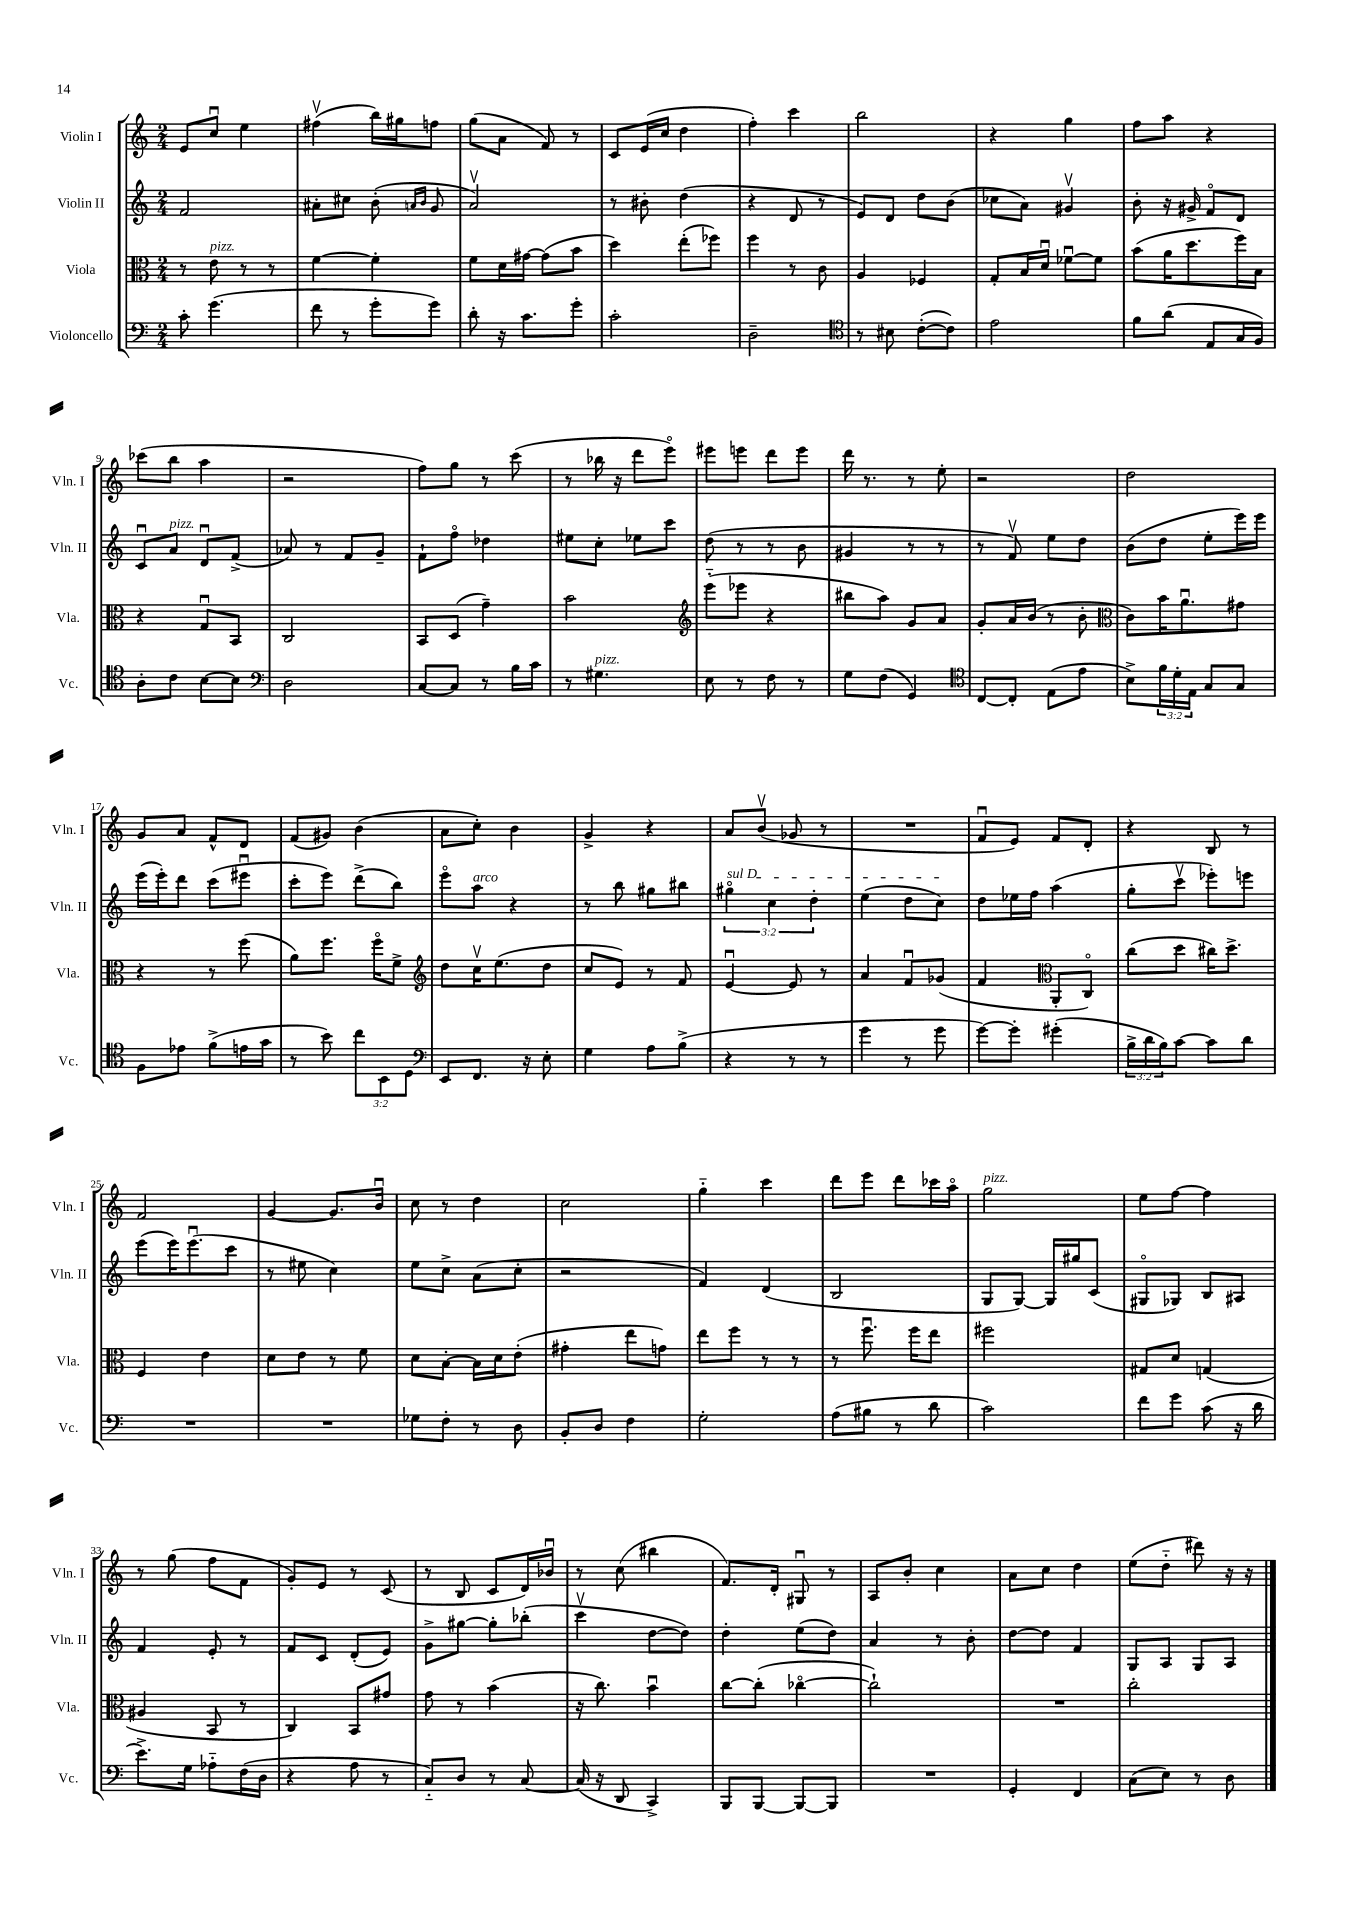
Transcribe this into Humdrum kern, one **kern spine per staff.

**kern	**kern	**kern	**kern
*staff4	*staff3	*staff2	*staff1
*clefF4	*clefC3	*clefG2	*clefG2
*k[]	*k[]	*k[]	*k[]
*M2/4	*M2/4	*M2/4	*M2/4
8c'\	8r	2f/	8e/L
(4.g\	8e\	.	8ccu/J
.	8r	.	4ee\
.	8r	.	.
=	=	=	=
8f\	[4f\	8a#'\L	(4ff#v\
8r	.	8cc#\J	.
8g'\L	4f'\]	(8b'\	16bb\LL)
.	.	.	16gg#\J
.	.	16qqa/LL	.
.	.	16qqb/JJ	.
8g\J)	.	8g/	8ff\J
=	=	=	=
8d'\	8f\L	2av/)	(8gg\L
16r	16d\L	.	8a\J
8.c\L	[16g#\JJ	.	.
.	(8g#\]L	.	8f/)
8g'\J	8b\J	.	8r
=	=	=	=
2c'\	4dd\)	8r	8c/L
.	.	8b#'\	(16e/L
.	.	.	16cc/JJ
.	(8ee'\L	(4dd\	4dd\
.	8ff-\J)	.	.
=	=	=	=
2D~\	4ff\	4r	4ff'\)
.	8r	8d/	4ccc\
.	8c\	8r	.
=	=	=	=
*clefC4	*	*	*
8r	4A/	8e/L)	2bb\
8B#\	.	8d/J	.
([8c'\L	4F-/	8dd\L	.
8c\]J)	.	(8b\J	.
=	=	=	=
2e\	8G'/L	8cc-\L	4r
.	16B/L	8a\J)	.
.	16du/JJ	.	.
.	[8f-u\L	4g#v/	4gg\
.	8f-\]J	.	.
=	=	=	=
8f\L	(8b\L	8b'\	8ff\L
(8a\J	16a\K	16r	8aa\J
.	8.dd\	16g#^/	.
8E/L	.	8fo/L	4r
16G/L	16ff\L)	8d/J	.
16F/JJ)	16B\JJ	.	.
=	=	=	=
8A'\L	4r	8cu/L	(8ccc-\L
8c\J	.	8a/J	8bb\J
[8B\L	8Gu/L	8du/L	4aa\
8B\]J	8BB/J	(8f^/J	.
=	=	=	=
*clefF4	*	*	*
2D\	2C/	8a-/)	2r
.	.	8r	.
.	.	8f/L	.
.	.	8g~/J	.
=	=	=	=
[8C/L	8BB/L	8f`\L	8ff\L)
8C/]J	(8D/J	8ffo\J	8gg\J
8r	4g~\)	4dd-\	8r
16B\LL	.	.	(8ccc\
16c\JJ	.	.	.
=	=	=	=
8r	2b\	8ee#\L	8r
4.G#\	.	8cc'\J	16bb-\
.	.	.	16r
.	.	8ee-\L	8ddd\L
.	.	8ccc\J	8eeeo\J)
=	=	=	=
*	*clefG2	*	*
8E\	(8eee'~\L	(8dd\	8eee#\L
8r	8eee-\J	8r	8eee\J
8F\	4r	8r	8ddd\L
8r	.	8b\	8eee\J
=	=	=	=
8G\L	8bb#\L	4g#/	16ddd\
.	.	.	8.r
(8F\J	8aa\J)	.	.
4GG/)	8g/L	8r	8r
.	8a/J	8r	8ee'\
=	=	=	=
*clefC4	*	*	*
[8C/L	8g'/L	8r	2r
8C'/]J	16a/L	8fv/)	.
.	(16b/JJ	.	.
(8E\L	8r	8ee\L	.
8e\J	8b'\	8dd\J	.
=	=	=	=
*	*clefC3	*	*
8B^\L)	8c\L)	(8b\L	2dd\
24f\L	16b\K	8dd\J	.
24d'\	.	.	.
.	8.au\	.	.
24E\JJ	.	.	.
8G/L	.	8ee'\L	.
8G/J	8g#\J	16eee\L)	.
.	.	16eee\JJ	.
=	=	=	=
8F\L	4r	(16eee\LL	8g/L
.	.	16eee'\J)	.
8e-\J	.	8ddd\J	8a/J
(8f^\L	8r	(8ccc\L	8f^^/L
16e\L	(8ff\	8eee#u\J	8d/J
16g\JJ	.	.	.
=	=	=	=
8r	8a\L)	8ccc'\L	(8f/L
8b\)	8.ff\J	8eee\J)	8g#/J)
12cc\L	.	(8ddd^\L	(4b\
.	16ffo\LK	.	.
12BB\	.	.	.
.	8f^\J	8bb\J)	.
12D\J	.	.	.
=	=	=	=
*clefF4	*clefG2	*	*
8EE/L	8dd\L	8eeeo\L	8a\L
8.FF/J	16ccv\K	8aa\J	8cc'\J)
.	(8.ee\	.	.
.	.	4r	4b\
16r	.	.	.
8E'\	8dd\J	.	.
=	=	=	=
4G\	8cc/L	8r	4g^/
.	8e/J)	8bb\	.
8A\L	8r	8gg#\L	4r
(8B^\J	8f/	8bb#\J	.
=	=	=	=
4r	[4eu/	6gg#o\	8a/L
.	.	.	(8bv/J
.	.	6cc\	.
8r	8e/]	.	8g-/
.	.	6dd'\	.
8r	8r	.	8r
=	=	=	=
4g\	4a/	(4ee\	2r
8r	8fu/L	8dd\L	.
8g\	(8g-/J	8cc\J)	.
=	=	=	=
[8g\L)	4f/	8dd\L	8fu/L
8g'\]J	.	16ee-\L	8e/J)
.	.	16ff\JJ	.
*	*clefC3	*	*
(4g#'\	8AA'/L	(4aa\	8f/L
.	8Co/J)	.	8d'/J
=	=	=	=
24B^\LL	(8cc\L	8gg'\L	4r
24d\	.	.	.
24B\J)	.	.	.
[8c\J	8dd\J	8cccv\J	.
8c\]L	16cc#\LK)	8eee-'\L)	8B/
.	8.dd^\J	.	.
8d\J	.	8eee\J	8r
=	=	=	=
2r	4F/	(8eee\L	2f/
.	.	16eee\K)	.
.	.	(8.eeeu\	.
.	4e\	.	.
.	.	8ccc\J	.
=	=	=	=
2r	8d\L	8r	[4g/
.	8e\J	8ee#\	.
.	8r	4cc\)	8.g/]L
.	8f\	.	.
.	.	.	16bu/Jk
=	=	=	=
8G-\L	8d\L	8ee\L	8cc\
8F'\J	[8B'\J	8cc^\J	8r
8r	16B\]LL	(8a\L	4dd\
.	16d\J	.	.
8D\	(8e'\J	8cc'\J	.
=	=	=	=
8BB'/L	4g#'\	2r	2cc\
8D/J	.	.	.
4F\	8ee\L	.	.
.	8g\J)	.	.
=	=	=	=
2G'\	8ee\L	4f/)	4gg'~\
.	8ff\J	.	.
.	8r	(4d/	4ccc\
.	8r	.	.
=	=	=	=
(8A\L	8r	2B/	8ddd\L
8B#\J	8.ffu\	.	8eee\J
8r	.	.	8ddd\L
.	16ff\LK	.	.
8d\	8ee\J	.	16ccc-\L
.	.	.	16aao\JJ
=	=	=	=
2c\)	2ff#\	8G/L	2gg\
.	.	[8G/J)	.
.	.	16G/]LL	.
.	.	16gg#/J	.
.	.	(8c/J	.
=	=	=	=
8f\L	8G#/L	8G#o/L	8ee\L
8g\J	8d/J	8G-/J)	[8ff\J
(8c\	(4G/	8B/L	4ff\]
16r	.	8A#/J	.
16d\	.	.	.
=	=	=	=
8.e^\L)	4A#/	4f/	8r
.	.	.	(8gg\
16G\Jk	.	.	.
8A-'~\L	8BB/	8e'/	8ff\L
(16F\L	8r	8r	8f\J
16D\JJ	.	.	.
=	=	=	=
4r	4C/)	8f/L	8g'/L)
.	.	8c/J	8e/J
8A\	8BB/L	(8d'/L	8r
8r	8g#/J	8e/J)	(8c/
=	=	=	=
8C'~/L)	8g\	8g^\L	8r
8D/J	8r	[8gg#\J	8B/
8r	(4b\	8gg#'\]L	8c/L
[8C/	.	(8bb-'\J	16d/L)
.	.	.	16b-u/JJ
=	=	=	=
(16C/]	16r	4cccv\	8r
16r	8.cc\)	.	.
8DD/	.	.	(8cc\
4CC^/)	4bu\	[8dd\L	4bb#\
.	.	8dd\]J)	.
=	=	=	=
8BBB/L	[8cc\L	4dd'\	8.f/L)
[8BBB/J	(8cc'\]J	.	.
.	.	.	16d'/Jk
8BBB/_L	[4cc-o\	(8ee\L	8G#u/
8BBB/]J	.	8dd\J)	8r
=	=	=	=
2r	2cc-`\])	4a/	8A/L
.	.	.	8b'/J
.	.	8r	4cc\
.	.	8b'\	.
=	=	=	=
4GG'/	2r	[8dd\L	8a\L
.	.	8dd\]J	8cc\J
4FF/	.	4f/	4dd\
=	=	=	=
(8C\L	2cc'\	8G/L	(8ee\L
8E\J)	.	8A/J	8dd'~\J
8r	.	8G/L	8ddd#\)
8D\	.	8A/J	16r
.	.	.	16r
==	==	==	==
*-	*-	*-	*-
